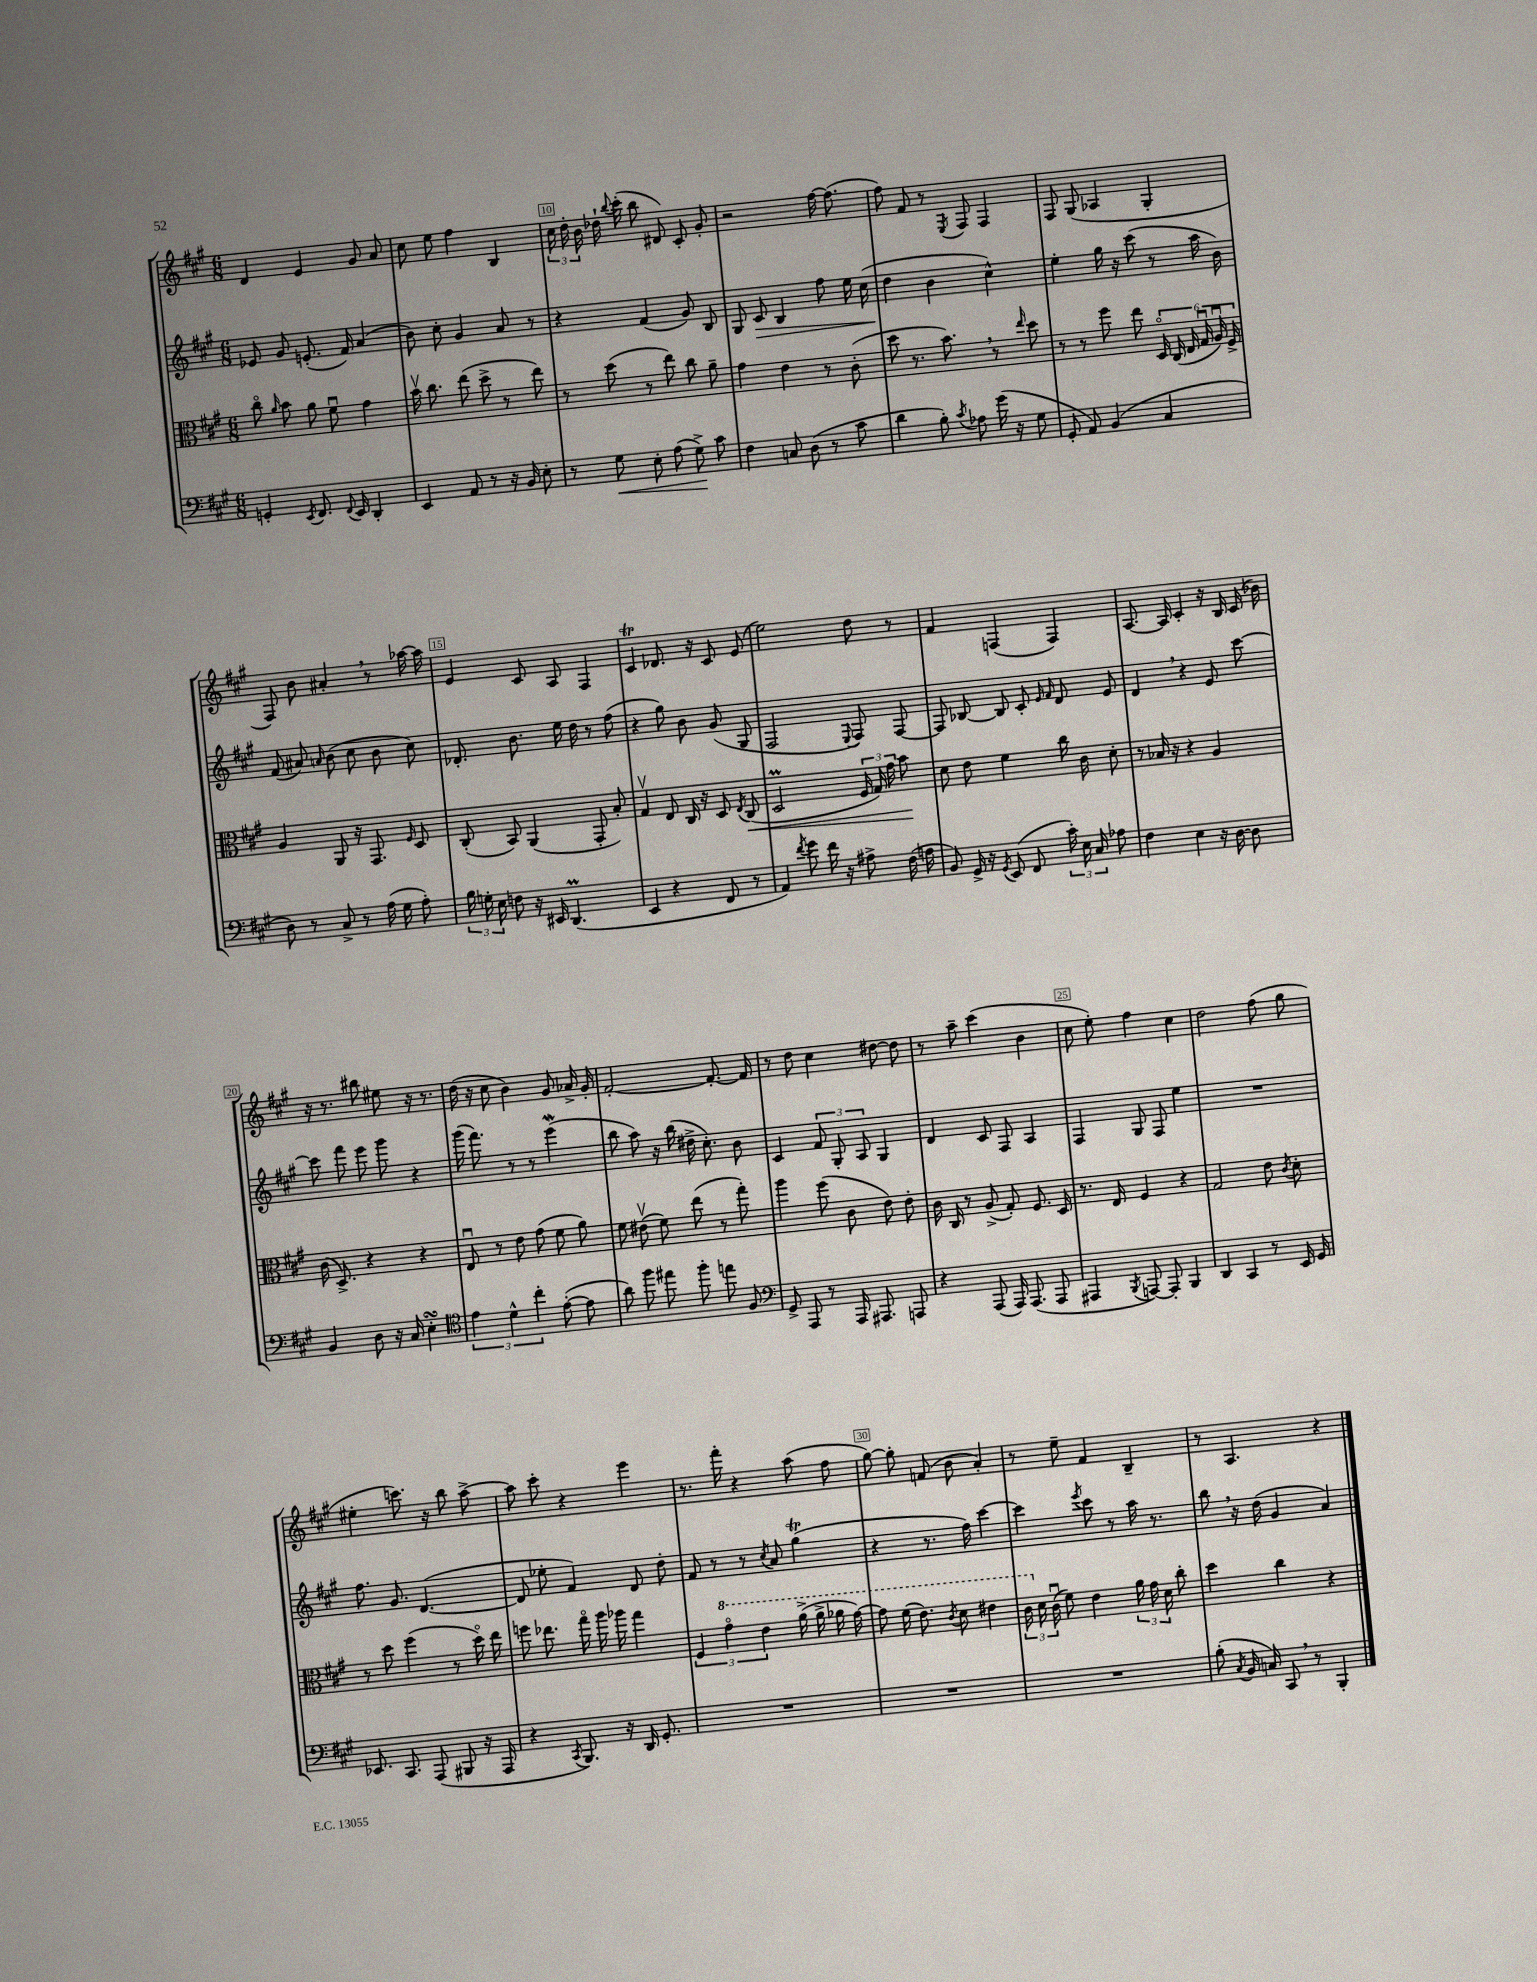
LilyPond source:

<<
\new StaffGroup <<
\new Staff = "s0" {
    \clef treble \key a \major \numericTimeSignature \time 6/8
    \autoBeamOff d'4 e'4 gis'8 a'8 |
    cis''8 e''8 fis''4 b4 |
    \tuplet 3/2 { cis''16 d''16-. b'16 } des''16-! \appoggiatura { b''8 } cis'''16-.( b''8 dis'8) cis'8-. gis'8-. |
    r2 fis''16~ fis''8.( |
    fis''8) fis'8 r8 \acciaccatura { e8 } fis8 fis4 |
    fis8 gis8( aes4 gis4-. |
    fis8) b'8 ais'4-. \breathe r8 aes''16~ aes''16 |
    e'4 cis'8 a8 fis4 |
    cis'4\trill des'8. r16 cis'8 e'8( |
    e''2) d''8 r8 |
    fis'4 f4( f4) |
    a8.~ a16 cis'4-. r16 b16 cis'16( bes'16) |
    r16 r8. bis''8 eis''8 r16 r8. |
    d''16( r16 cis''8 b'4) gis'8 aes'16-> gis'16-. |
    fis'2~-. fis'8.~-. fis'16 |
    r8 d''8 cis''4 dis''8~ dis''8 |
    r8 a''8-- cis'''4( b'4 |
    cis''8 e''8-.) fis''4 cis''4 |
    d''2 fis''8( gis''8 |
    eis''4-. c'''8.) r16 b''8 a''8~-> |
    a''8 cis'''8-. r4 e'''4 |
    r8. fis'''16-. r4 a''8( fis''8 |
    gis''8~) gis''8-. f'8( b'8 a'4-.) |
    r8 e''8-- fis'4 b4-- |
    r8 a4. r4 \bar "|." |
}
\new Staff = "s1" {
    \clef treble \key a \major \numericTimeSignature \time 6/8
    \autoBeamOff ees'8 gis'8 e'8.-.( fis'16) a'4( |
    b'8) cis''8-. gis'4 a'8 r8 |
    r4 fis'4( gis'8) b8 |
    gis8 cis'8\> b4 fis''8 e''16 cis''16( |
    d''4\! b'4 cis''4-^) |
    e''4-. gis''16 r16 cis'''8( r8 a''16 b'16) |
    fis'8( ais'8) \grace { a'16 } b'8( cis''8 b'8 cis''8) |
    des'8.-. b'8. e''16 d''16 r8 fis''8( |
    r4 gis''8) b'8 gis'8( gis8 |
    fis2 \appoggiatura { e8 } fis8) fis8~ |
    fis8 bes8~ bes8 cis'8-. \grace { e'16 fis'16 } d'8 e'8 |
    d'4 \breathe r4 e'8 cis'''8~ |
    cis'''8 fis'''8 e'''8 gis'''8 r4 |
    gis'''16( fis'''8.) r8 r8 e'''4\mordent( |
    b''8 a''8) r16 b''16( dis''16-> cis''8.-.) b'8 |
    cis'4 \tuplet 3/2 { fis'8 gis8-. a8 } gis4 |
    d'4 cis'8 fis8 a4 |
    fis4 gis8 fis8 e''4 |
    R2. |
    fis''8. gis'8. d'4.~( |
    d'8 ees''8-. fis'4) d'8 d''8-. |
    fis'8 r8 r8 \acciaccatura { cis''8 } a'8 gis''4\trill( |
    r4 r8. fis''16) cis'''4~ |
    cis'''4 \acciaccatura { e'''8 } cis'''8 r8 a''16 r8. |
    b''8 \breathe r16 d''16( gis'4 a'4) \bar "|." |
}
\new Staff = "s2" {
    \clef alto \key a \major \numericTimeSignature \time 6/8
    \autoBeamOff cis''8\flageolet \grace { a'16 } b'8 a'8 fis'8\downbow gis'4 |
    b'16\upbow cis''8. e''8( d''8-> r8 e''8) |
    r8 d''8( r8 e''8) cis''8 a'8-- |
    gis'4 e'4 r8 cis'8-.( |
    d''8 r8. b'8.) \breathe r8 \grace { e''16 } d''8 |
    r8 r8 fis''8 e''8 \tuplet 6/4 { d16\flageolet cis16( e16 gis16\downbow a16\downbow) fis16-> } |
    a4 a,8 r16 gis,8. \grace { fis16 } d8 |
    cis8-.( b,8) a,4( gis,8-. b8-.) |
    gis4\upbow e8 cis16 r16 d8 \acciaccatura { e8 } cis8\<( |
    d2\prall \tuplet 3/2 { fis16 gis16) gis'16 } b'8\! |
    d'8 e'8 fis'4 cis''16 cis'16 d'8-. |
    r8 bes16 r16 r4 a4 |
    cis'16( d8.->) r4 r4 |
    e8\downbow r8 e'8 gis'8( fis'8 a'8) |
    fis'8 eis'8\upbow( fis'8) e''8( r8 gis''8-.) |
    a''4 fis''8( cis'8 e'8) e'8-. |
    cis'16 cis16 r8 a8->( gis8-.) fis8. d16 |
    r8. e16 fis4 r4 |
    gis2 e'8 \acciaccatura { cis'8 } d'8-. |
    r8 d''8 fis''4( r8 d''16\flageolet) e''16 |
    f''8 ees''8. gis''16\flageolet a''16 aes''16 gis''4 |
    \tuplet 3/2 { fis4 \ottava #1 gis''4\flageolet e''4 } a''16->( a''16-> aes''16 gis''16~) |
    gis''8 fis''16( e''8.) \acciaccatura { cis''8 } d''8 eis''4 |
    \tuplet 3/2 { cis''16 \ottava #0 d'16 cis'16\downbow( } fis'8) e'4 \tuplet 3/2 { a'16 gis'16 d'16 } cis''8-. |
    d''4 cis''4 r4 \bar "|." |
}
\new Staff = "s3" {
    \clef bass \key a \major \numericTimeSignature \time 6/8
    \autoBeamOff g,4-. \acciaccatura { e,8 } fis,8. \appoggiatura { fis,8 } e,16 d,4-. |
    e,4 a,8 r8 r16 b,16 e8-. |
    r8 gis8\< e8-. a8( gis8->\!) cis'8 |
    fis4 c8 d8( r8 cis'8 |
    d'4 b8-.) \acciaccatura { cis'8 } aes8 gis'16( r16 gis8 |
    gis,8-. a,8) b,4( cis4 |
    d8) r8 cis8-> r8 a16( gis16 a8-.) |
    \tuplet 3/2 { b16 g16-. e16 } f8 r16 eis,16 d,4.\prall( |
    e,4 r4 fis,8 r8 |
    a,4) \acciaccatura { fis'8 } gis'8 fis'16 r16 ais8-> fis16( a16 |
    b,8) gis,16-> r16 \acciaccatura { gis,8 } e,8( fis,8 \tuplet 3/2 { cis'16-.) e16 cis16 } aes8 |
    fis4 e4 r16 d16~ d8 |
    b,4 d8 r16 cis16 e4-.\turn |
    \clef tenor \tuplet 3/2 { e'4 d'4-^ cis''4-. } e'8~-.( e'8 |
    a'8) fis''8 eis''8 fis''8-. e''8 fis8 |
    \clef bass gis,8-> a,,8 r8 a,,16 ais,,8. a,,8 |
    r4 a,,8( a,,16) a,,8.( a,,8 |
    ais,,4 \acciaccatura { b,,8 } a,,8~) a,,8-. b,,4 |
    d,4 cis,4 r8 e,16 gis,16 |
    ees,8. cis,8. a,,8( bis,,8 r16 a,,16 |
    r4 \acciaccatura { cis,8 } b,,8.) r16 d,16 gis,8.-. |
    R2. |
    R2. |
    R2. |
    b8-.( \acciaccatura { cis8 } b,16 c16) cis,8 \breathe r8 b,,4-. \bar "|." |
}
>>
>>
\layout { \context { \Score currentBarNumber = #8 \override BarNumber.break-visibility = ##(#f #t #t) barNumberVisibility = #(every-nth-bar-number-visible 5) \override BarNumber.stencil = #(make-stencil-boxer 0.1 0.3 ly:text-interface::print) } }
